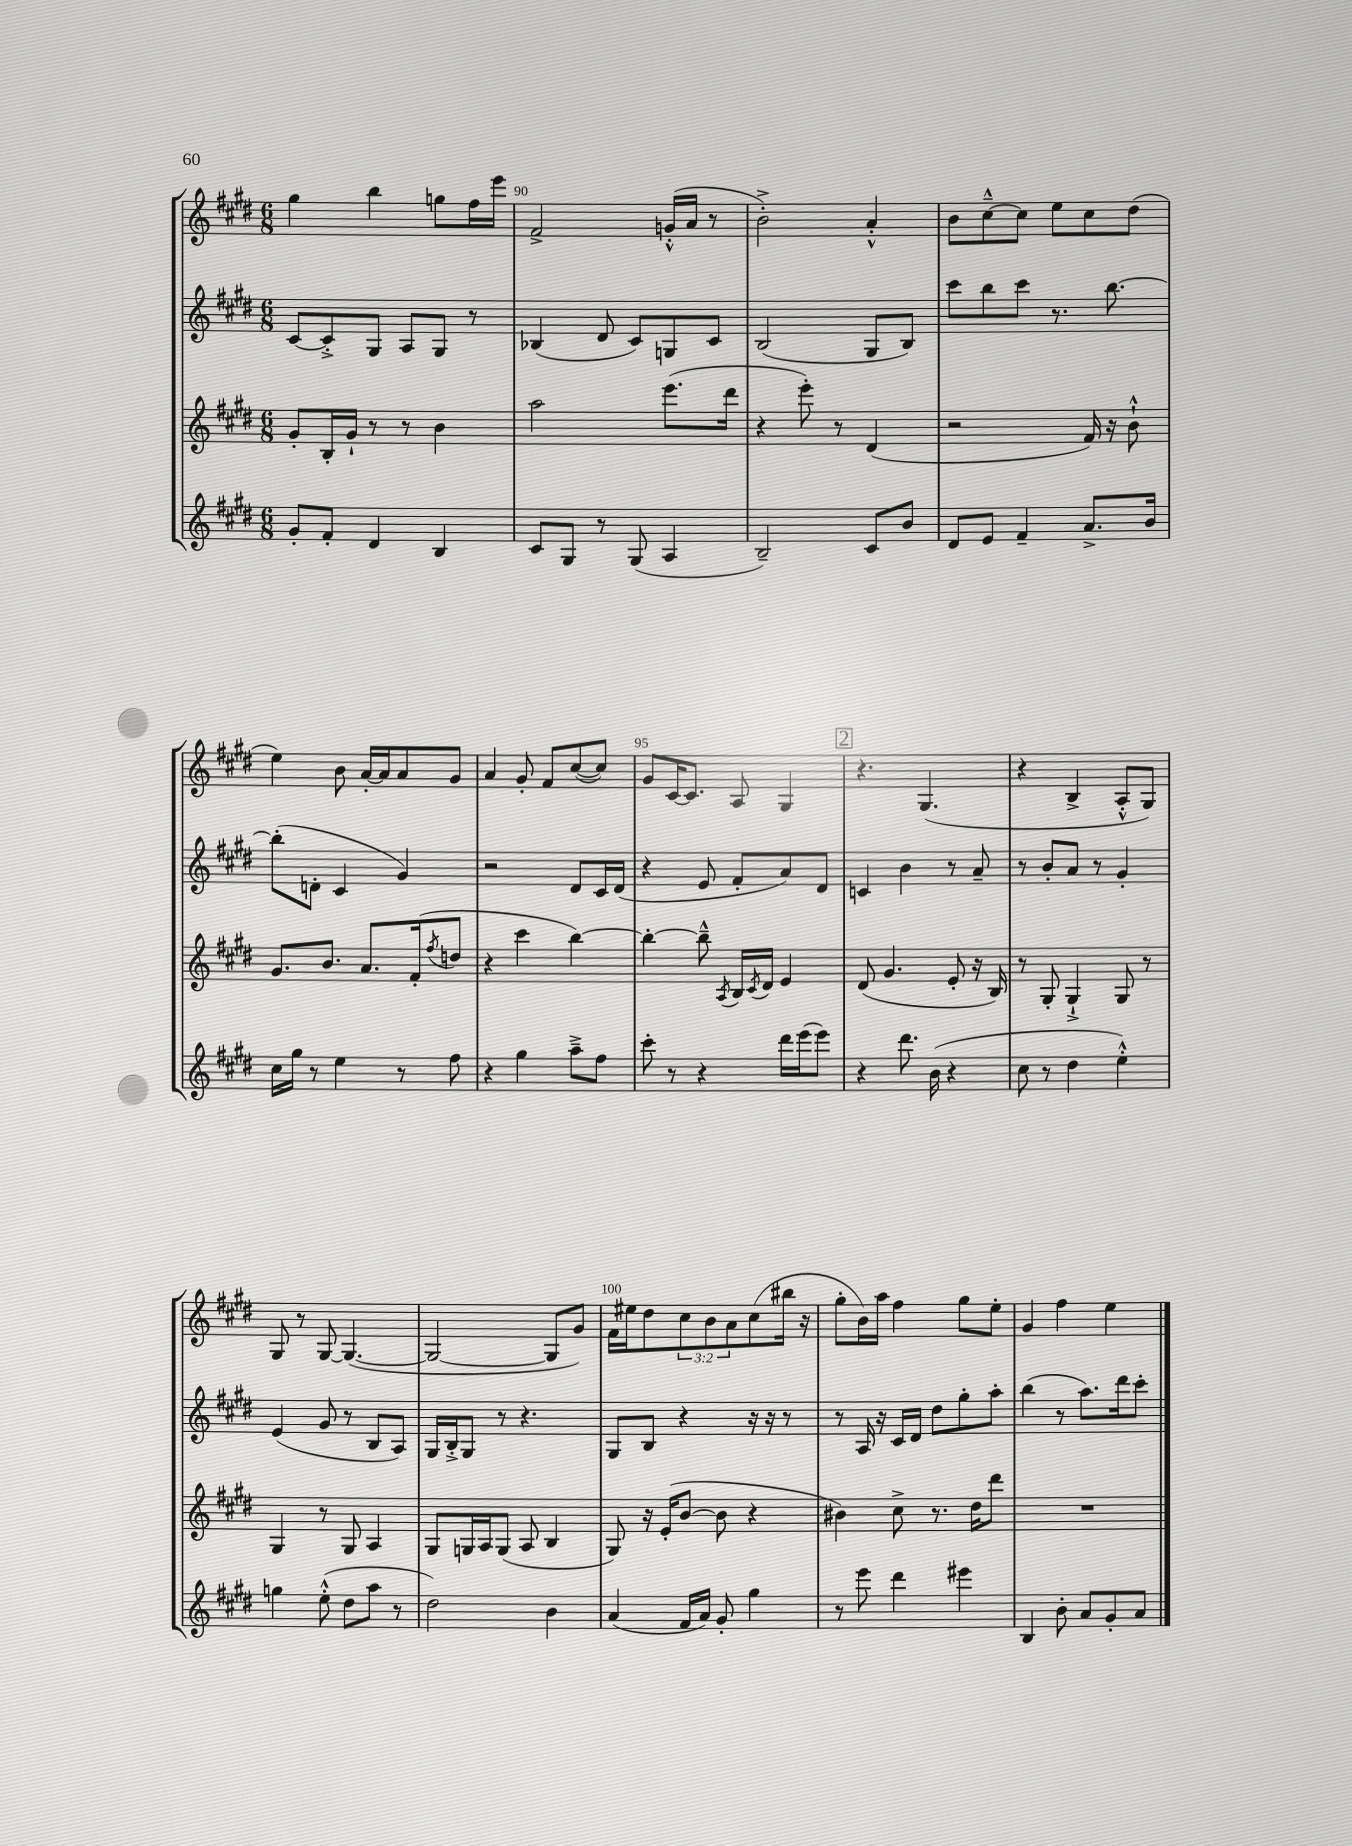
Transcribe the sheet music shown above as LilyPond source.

<<
\new StaffGroup <<
\new Staff = "s0" {
    \clef treble \key e \major \numericTimeSignature \time 6/8 \override Staff.TupletNumber.text = #tuplet-number::calc-fraction-text
    gis''4 b''4 g''8 fis''16 e'''16 |
    fis'2-> g'16-.-^( a'16 r8 |
    b'2-.->) a'4-.-^ |
    b'8 cis''8~---^ cis''8 e''8 cis''8 dis''8( |
    e''4) b'8 a'16~-. a'16 a'8 gis'8 |
    a'4 gis'8-. fis'8 cis''8~( cis''8) |
    gis'8 cis'16~ cis'8. a8 gis4 |
    \mark \markup { \box "2" } r4. gis4.( |
    r4 b4-> a8-.-^ gis8) |
    gis8 r8 gis8~ gis4.~( |
    gis2~ gis8 gis'8) |
    fis'16 eis''16 dis''8 \tuplet 3/2 { cis''8 b'8 a'8 } cis''8( bis''16 r16 |
    gis''8-. b'16) a''16 fis''4 gis''8 e''8-. |
    gis'4 fis''4 e''4 \bar "|." |
}
\new Staff = "s1" {
    \clef treble \key e \major \numericTimeSignature \time 6/8
    cis'8~ cis'8-.-> gis8 a8 gis8 r8 |
    bes4( dis'8 cis'8) g8 cis'8 |
    b2( gis8 b8) |
    cis'''8 b''8 cis'''8 r8. b''8.~ |
    b''8-.( d'8-. cis'4 gis'4) |
    r2 dis'8 cis'16 dis'16( |
    r4 e'8 fis'8-. a'8) dis'8 |
    \mark \markup { \box "2" } c'4 b'4 r8 a'8-- |
    r8 b'8-. a'8 r8 gis'4-. |
    e'4( gis'8 r8 b8 a8) |
    gis16 b16-.-> gis8 r8 r4. |
    gis8 b8 r4 r16 r16 r8 |
    r8 a16 r16 cis'16 dis'16 dis''8 gis''8-. a''8-. |
    b''4( r8 a''8.) dis'''16 cis'''8-. \bar "|." |
}
\new Staff = "s2" {
    \clef treble \key e \major \numericTimeSignature \time 6/8
    gis'8-. b16-. gis'16-! r8 r8 b'4 |
    a''2 e'''8.( dis'''16 |
    r4 e'''8-.) r8 dis'4( |
    r2 fis'16) r16 b'8-!-^ |
    gis'8. b'8. a'8. fis'16-.( \acciaccatura { fis''8 } d''8 |
    r4 cis'''4 b''4~) |
    b''4~-. b''8---^ \acciaccatura { a8 } b16 \acciaccatura { cis'8 } dis'16 e'4 |
    \mark \markup { \box "2" } dis'8( gis'4. e'8-. r16 b16) |
    r8 gis8-. gis4-!-> gis8 r8 |
    gis4 r8 gis8 a4 |
    gis8 g16 a16 g8( a8 b4 |
    gis8) r16 e'16-.( b'8~ b'8 r4 |
    bis'4) cis''8-> r8. dis''16 dis'''8 |
    R2. \bar "|." |
}
\new Staff = "s3" {
    \clef treble \key e \major \numericTimeSignature \time 6/8
    gis'8-. fis'8-. dis'4 b4 |
    cis'8 gis8 r8 gis8( a4 |
    b2--) cis'8 b'8 |
    dis'8 e'8 fis'4-- a'8.-> b'16 |
    cis''16 gis''16 r8 e''4 r8 fis''8 |
    r4 gis''4 a''8---> fis''8 |
    cis'''8-. r8 r4 dis'''16 e'''16( e'''8) |
    \mark \markup { \box "2" } r4 dis'''8. b'16( r4 |
    cis''8 r8 dis''4 e''4-.-^) |
    g''4 e''8-.-^( dis''8 a''8 r8 |
    dis''2) b'4 |
    a'4( fis'16 a'16) gis'8-. gis''4 |
    r8 e'''8 dis'''4 eis'''4 |
    b4 b'8-. a'8 gis'8-. a'8 \bar "|." |
}
>>
>>
\layout { \context { \Score currentBarNumber = #89 \override BarNumber.break-visibility = ##(#f #t #t) barNumberVisibility = #(every-nth-bar-number-visible 5) } }
